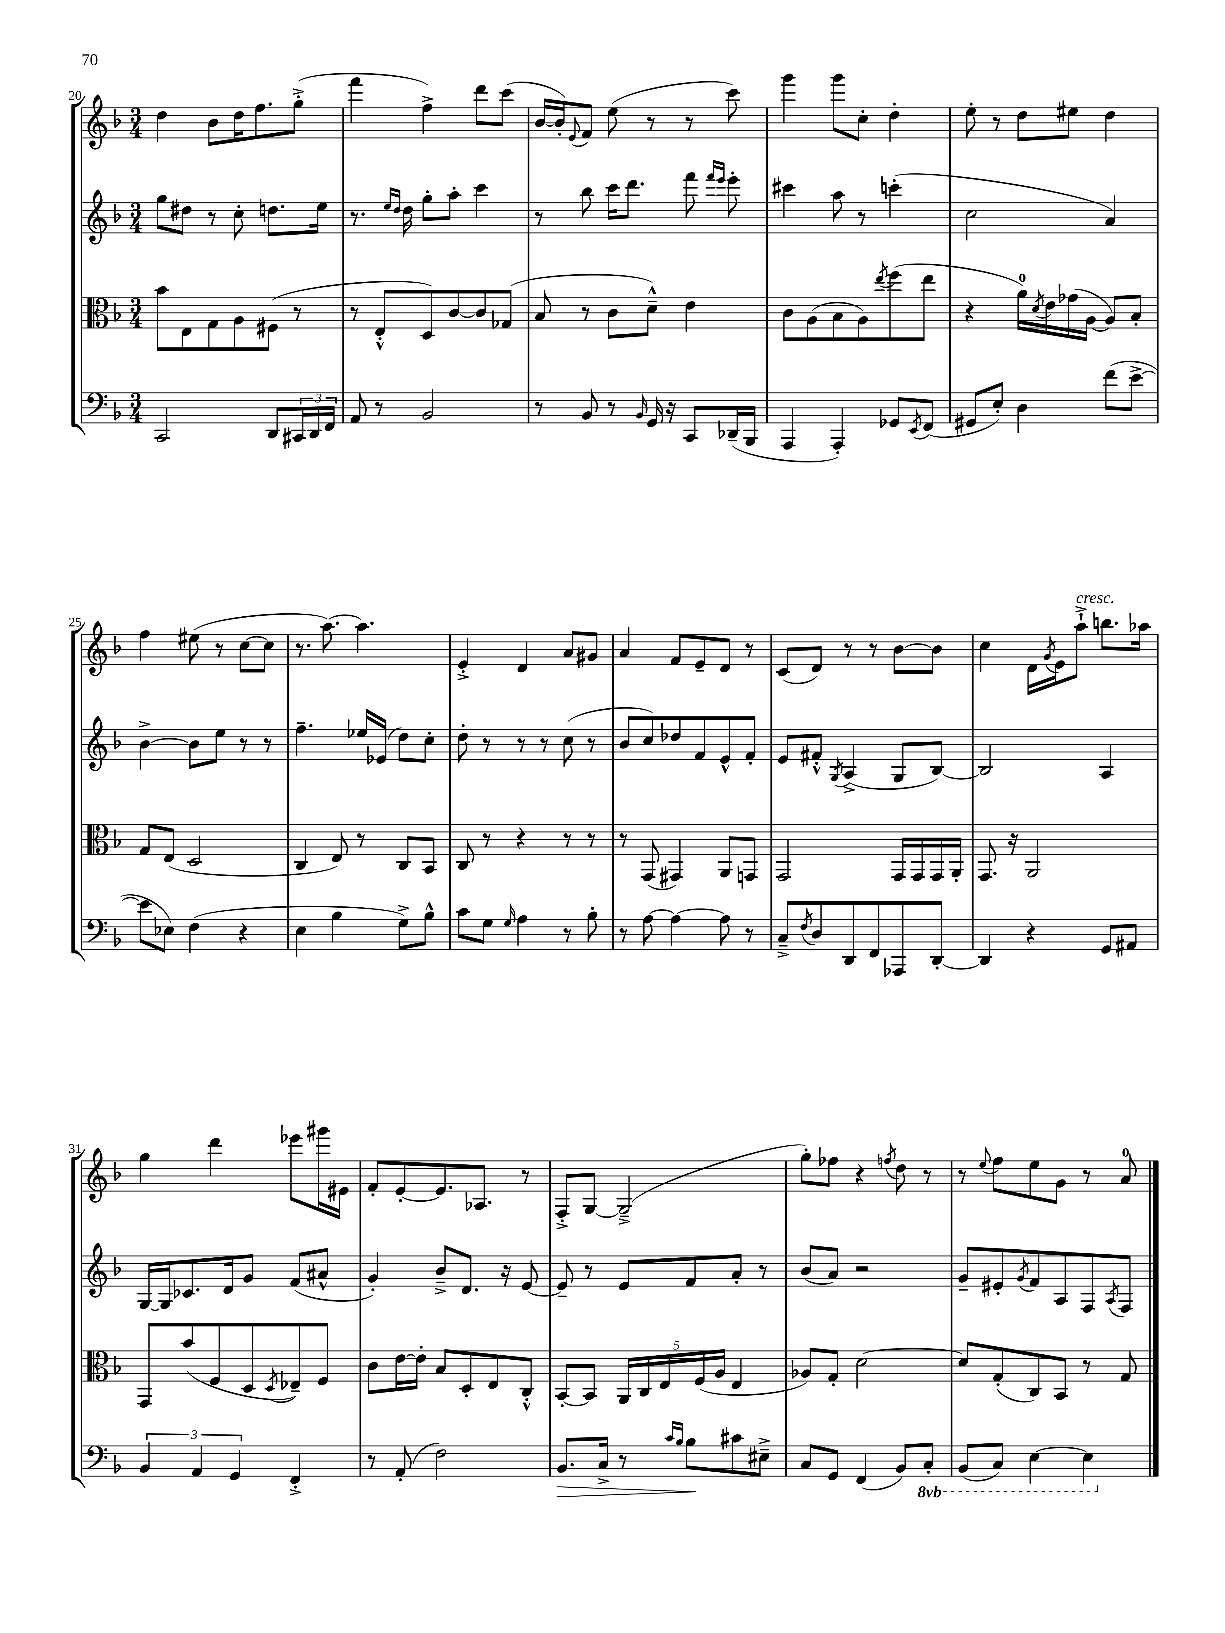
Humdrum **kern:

**kern	**kern	**kern	**kern
*staff4	*staff3	*staff2	*staff1
*clefF4	*clefC3	*clefG2	*clefG2
*k[b-]	*k[b-]	*k[b-]	*k[b-]
*M3/4	*M3/4	*M3/4	*M3/4
2CC	8b-	8gg	4dd
.	8E	8dd#	.
.	8G	8r	8b-
.	8A	8cc'	16dd
.	.	.	8.ff
8DD	(8F#	8.dd	.
24CC#	8r	.	(8gg'^
24DD	.	.	.
.	.	16ee	.
24FF	.	.	.
=	=	=	=
8AA	8r	8.r	4fff
8r	8E'^^	.	.
.	.	16qqee	.
.	.	16qqdd	.
.	.	16dd	.
2BB-	8D)	8gg'	4ff^)
.	[8c	8aa'	.
.	8c]	4ccc	8ddd
.	(8G-	.	(8ccc
=	=	=	=
8r	8B-	8r	[16b-
.	.	.	16b-'])
.	.	.	8qqe
8BB-	8r	8bb-	8f
8r	8c	16ccc	(8ee
.	.	8.ddd	.
16qqBB-	.	.	.
16GG	8d~^^)	.	8r
16r	.	.	.
8CC	4e	8fff	8r
.	.	16qqfff	.
.	.	16qqeee	.
(16DD-~	.	8eee'	8ccc)
16BBB-	.	.	.
=	=	=	=
4AAA	8c	4ccc#	4ggg
.	(8A	.	.
4AAA')	8B-	8aa	8ggg
.	8A)	8r	8cc'
.	8qee	.	.
8GG-	(8ff	(4ccc'	4dd'
8qEE	.	.	.
(8FF	8ee	.	.
=	=	=	=
8GG#	4r	2cc	8ee'
8E')	.	.	8r
4D	16a)	.	8dd
.	8qd	.	.
.	16e	.	.
.	(16g-	.	8ee#
.	[16A	.	.
(8f	8A])	4a)	4dd
[8e^	8B-'	.	.
=	=	=	=
8e]	8G	[4b-^	4ff
8E-)	(8E	.	.
(4F	2D	8b-]	(8ee#
.	.	8ee	8r
4r	.	8r	[8cc
.	.	8r	8cc]
=	=	=	=
4E	4C	4.ff~	8.r
.	.	.	[8.aa)
4B-	8E)	.	.
.	8r	16ee-	4.aa]
.	.	(16e-	.
8G^)	8C	8dd)	.
8B-^^	8BB-	8cc'	.
=	=	=	=
8c	8C	8dd'	4e'^
8G	8r	8r	.
16qqG	.	.	.
4A	4r	8r	4d
.	.	8r	.
8r	8r	(8cc	8a
8B-'	8r	8r	8g#
=	=	=	=
8r	8r	8b-	4a
[8A	(8GG	8cc)	.
4A_	4GG#)	8dd-	8f
.	.	8f	8e~
8A]	8AA	8e^^	8d
8r	8GG	8f'	8r
=	=	=	=
8C~^	2GG	8e	(8c
8qF	.	.	.
8D	.	8f#'^^	8d)
.	.	8qG	.
8DD	.	(4A^	8r
8FF	.	.	8r
8AAA-	16GG	8G	[8b-
.	16GG	.	.
[8DD'	16GG	[8B-)	8b-]
.	16AA'	.	.
=	=	=	=
4DD]	8.GG	2B-]	4cc
.	16r	.	.
4r	2AA	.	16d
.	.	.	8qg
.	.	.	16e
.	.	.	8aa`^
8GG	.	4A	8.bb
8AA#	.	.	.
.	.	.	16aa-
=	=	=	=
6BB-	8GG	[16G	4gg
.	.	16G]	.
.	(8b-	8.c-	.
6AA	.	.	.
.	8F	.	4ddd
.	.	16d	.
6GG	.	.	.
.	8D	8g	.
.	8qD	.	.
4FF'^	8E-~)	(8f	8eee-
.	8F	8a#^^	16ggg#
.	.	.	16e#
=	=	=	=
8r	8c	4g')	8f'
(8AA'	[16e	.	[8e'
.	16e']	.	.
2F)	8B-	8b-~^	8.e]
.	8D'	8.d	.
.	.	.	8.A-
.	8E	.	.
.	.	16r	.
.	8C'^^	[8e	8r
=	=	=	=
8.BB-	[8BB-'	8e~]	8F'^
.	8BB-]	8r	[8G
16C^	.	.	.
8r	20AA	8e	(2G~^]
.	20C	.	.
.	20E	.	.
16qqc	.	.	.
16qqB-	.	.	.
8B-	.	8f	.
.	(20F	.	.
.	20A	.	.
8c#	4E	8a'	.
8E#~^	.	8r	.
=	=	=	=
8C	8A-)	(8b-	8gg')
8GG	8G'	8a)	8ff-
(4FF	[2d	2r	4r
.	.	.	8qff
8BB-)	.	.	8dd
8CC'	.	.	8r
=	=	=	=
(8BBB-	8d]	8g~	8r
.	.	.	8qqee
8CC)	(8G'	8e#'	8ff
.	.	8qg	.
[4EE	8C)	8f	8ee
.	8BB-	8A	8g
4EE]	8r	8F	8r
.	.	8qA	.
.	8G	8F	8a
==	==	==	==
*-	*-	*-	*-
